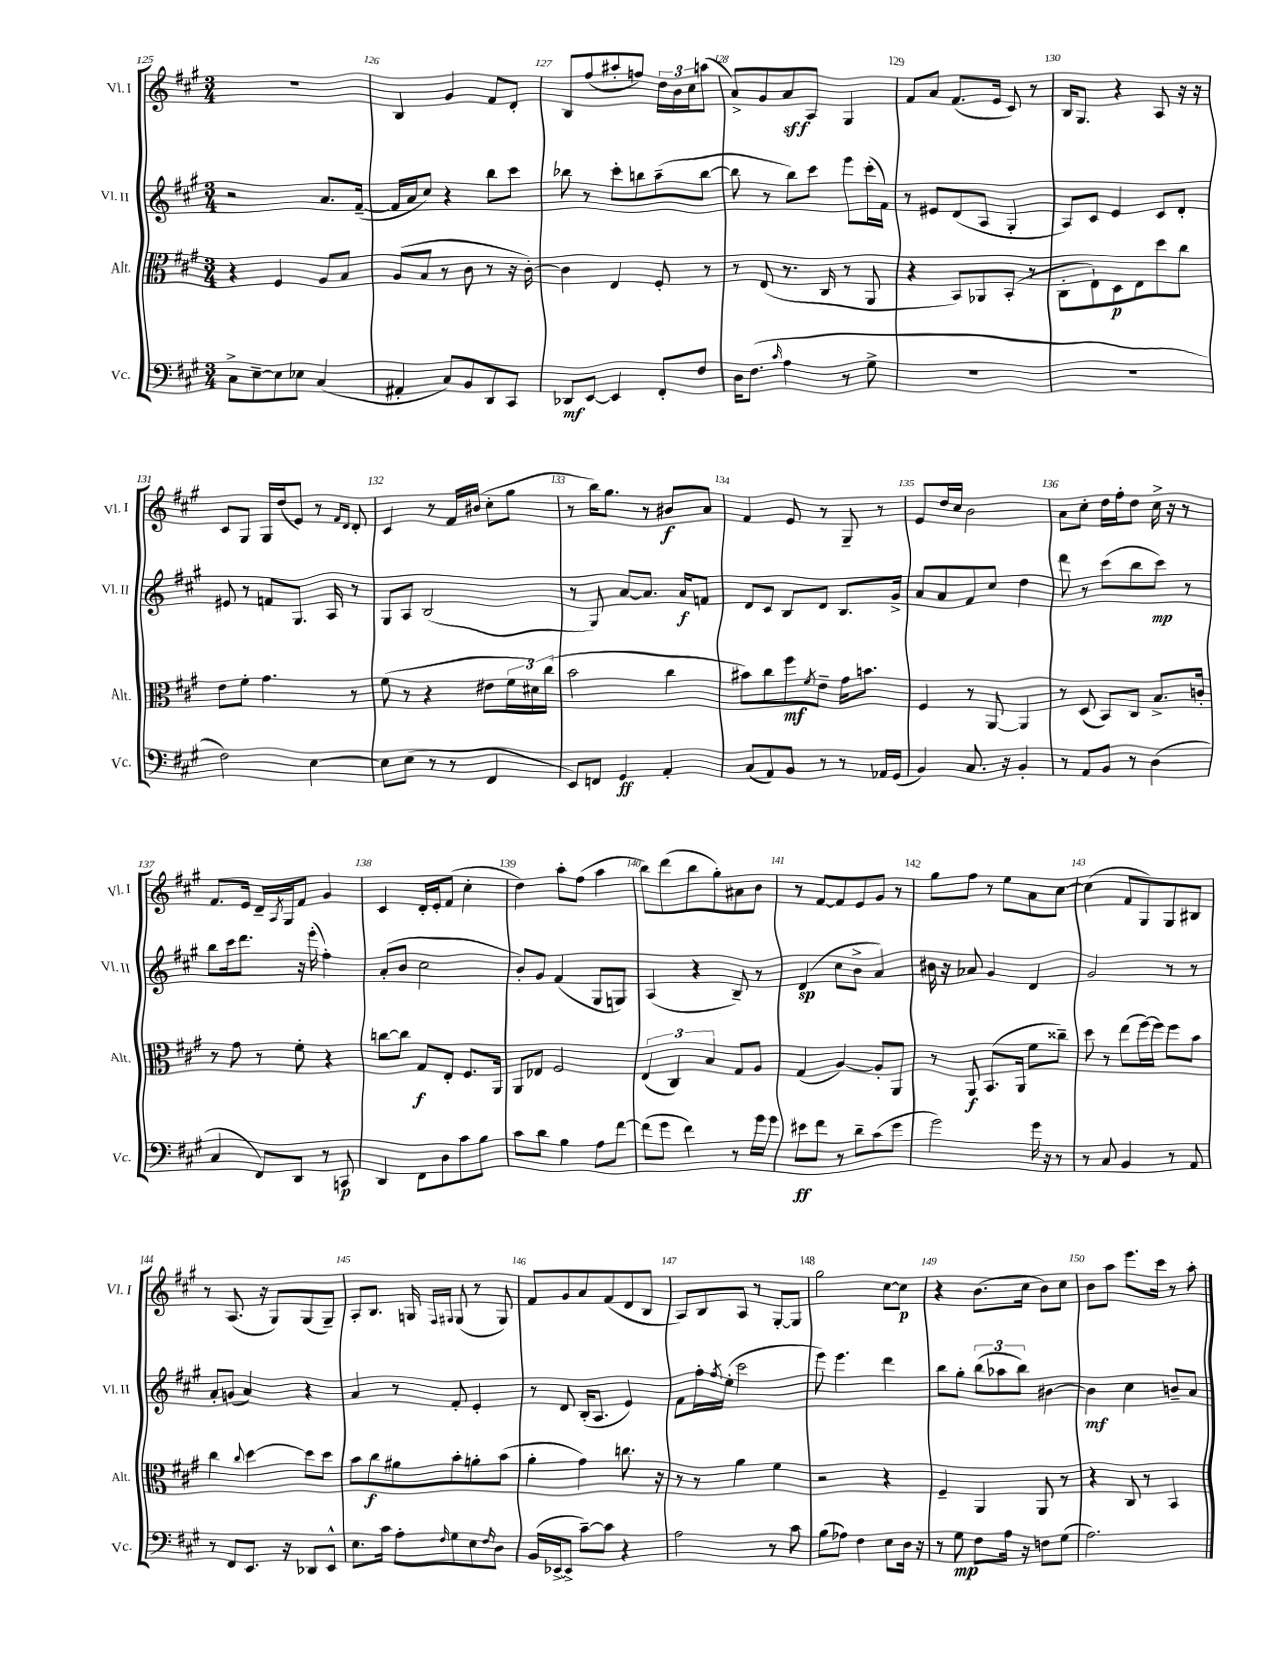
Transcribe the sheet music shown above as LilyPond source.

<<
\new StaffGroup <<
\new Staff = "s0" \with { instrumentName = "Vl. I" shortInstrumentName = "Vl. I" } {
    \clef treble \key a \major \numericTimeSignature \time 3/4
    R2. |
    b4 gis'4 fis'8 d'8-. |
    b8 fis''8( ais''8-. f''8) \tuplet 3/2 { d''16 b'16 cis''16 } a''8( |
    a'8->) gis'8 a'8\sff a8 gis4 |
    fis'8 a'8 fis'8.( e'16 cis'8) r8 |
    b16 gis8. r4 a8 r16 r16 |
    cis'8 gis8 gis16 d''16( e'8) r8 \grace { fis'16 d'16 } d'8-. |
    cis'4 r8 fis'16 bis'16( cis''8-. gis''8 |
    r8 b''16) gis''8. r8 bis'8\f a'8 |
    fis'4 e'8 r8 gis8-- r8 |
    e'8 d''16 cis''16 b'2 |
    a'8 cis''8-. d''16 fis''16-. d''8 cis''16-> r16 r8 |
    fis'8. e'16 d'16-- \acciaccatura { a8 } gis16 fis'8 gis'4 |
    cis'4 d'16-. e'16-. fis'8( cis''4-. |
    d''4) a''8-. fis''8( a''4 |
    b''8) d'''8( b''8 gis''8-.) ais'8 b'8 |
    r8 fis'8~ fis'8 e'8 gis'8 r8 |
    gis''8 fis''8 r8 e''8 a'8 cis''8~ |
    cis''4( fis'8 gis8) gis8 bis8 |
    r8 a8.( r16 gis8) gis8( gis8--) |
    a8-. b8. g16 \grace { fis16 gis16 } gis8( r8 gis8) |
    fis'8 gis'8 a'8 fis'8( d'8 b8 |
    a8) b8 a8 r8 gis8~-. gis8 |
    gis''2 cis''8~ cis''8\p |
    r4 b'8.( cis''16 b'8) cis''8 |
    b'8 a''8 e'''8. cis'''16 r8 a''8-. \bar "|." |
}
\new Staff = "s1" \with { instrumentName = "Vl. II" shortInstrumentName = "Vl. II" } {
    \clef treble \key a \major \numericTimeSignature \time 3/4
    r2 a'8. fis'16~--( |
    fis'16 a'16 cis''8) r4 b''8 cis'''8 |
    bes''8 r8 cis'''8-. b''8 a''8--( b''8~ |
    b''8 r8 b''8) cis'''8 e'''8 cis'''16-.( fis'16) |
    r8 eis'8 d'8( a8 gis4-. |
    a8) cis'8 e'4 cis'8 d'8-. |
    eis'8 r8 f'8 gis8. a16 r8 |
    gis8 a8 b2( |
    r8 gis8) a'8~ a'8. a'16\f f'8 |
    d'8 cis'8 b8 d'8 b8. gis'16-> |
    a'8 a'8 fis'8 cis''8 d''4 |
    d'''8 r8 cis'''8( b''8 cis'''8\mp) r8 |
    b''8 cis'''16 d'''8. r16 e'''16-.( fis''4-.) |
    a'8-.( b'8 cis''2 |
    b'8-.) gis'8 fis'4( gis8 g8) |
    a4( r4 b8--) r8 |
    d'4\sp( cis''8 b'8-> a'4) |
    bis'16 r16 aes'8 gis'4 d'4 |
    gis'2 r8 r8 |
    a'8-. g'8( a'4) r4 |
    a'4 r8 fis'8-. e'4-. |
    r8 d'8 b16-.( a8. e'4) |
    fis'8 fis''16-. \acciaccatura { fis''8 } e''16-.( cis'''2 |
    e'''8) e'''4. d'''4 |
    b''8 gis''8-. \tuplet 3/2 { b''8( aes''8 b''8) } bis'4~ |
    bis'4\mf cis''4 b'8-- a'8 \bar "|." |
}
\new Staff = "s2" \with { instrumentName = "Alt." shortInstrumentName = "Alt." } {
    \clef alto \key a \major \numericTimeSignature \time 3/4
    r4 fis4 a8 b8 |
    a8( b8 r8 cis'8 r8 r16 cis'16~-.) |
    cis'4 e4 fis8-. r8 |
    r8 e8( r8. cis16 r8 a,8 |
    r4 b,8) aes,8 b,8-.( r8 |
    cis8-. e8-!) d8\p e8 d''8 cis''8 |
    e'8 fis'8-. gis'4. r8 |
    fis'8( r8 r4 eis'8 \tuplet 3/2 { fis'16 dis'16) cis''16( } |
    b'2 cis''4 |
    bis'8) cis''8 fis''8\mf \acciaccatura { fis'8 } e'8-- gis'16 b'8. |
    fis4 r8 a,8~ a,4 |
    r8 d8( b,8) cis8 b8.-> c'16-. |
    r8 gis'8 r8 fis'8-. r4 |
    c''8~ c''8 gis8\f e8-. fis8. a,16 |
    a,8 ees8 fis2 |
    \tuplet 3/2 { e4( cis4) b4 } gis8 a8 |
    gis4( a4~) a8-. a,8 |
    r8 a,8\f b,8.( a,16 fis'8 cisis''8--) |
    d''8 r8 e''8( fis''16~) fis''16 fis''8 b'8 |
    cis''4 \appoggiatura { cis''8 } d''4~ d''8 d''8 |
    b'8 cis''8\f ais'8 b'8-. a'8-. b'8( |
    a'4-. gis'4) c''8. r16 |
    r8 r8 a'4 fis'4 |
    r2 r4 |
    fis4-- a,4 a,8 r8 |
    r4 cis8 r8 b,4 \bar "|." |
}
\new Staff = "s3" \with { instrumentName = "Vc." shortInstrumentName = "Vc." } {
    \clef bass \key a \major \numericTimeSignature \time 3/4
    cis8-> e8~-- e8 ees8 cis4( |
    ais,4-. cis8) b,8 d,8 cis,8 |
    des,8\mf e,8~ e,4 fis,8-. fis8 |
    d16 fis8.( \grace { cis'16 } a4 r8 gis8-> |
    R2. |
    R2. |
    fis2) e4~ |
    e8 e8( r8 r8 fis,4 |
    e,8) f,8 gis,4\ff a,4-. |
    cis8( a,8) b,8 r8 r8 aes,16 gis,16( |
    b,4) cis8. r16 b,4-. |
    r8 a,8 b,8 r8 d4( |
    cis4 fis,8) d,8 r8 c,8\p |
    d,4 fis,8 d8 cis'8 b8 |
    cis'8 d'8 b4 a8 fis'8~ |
    fis'8( gis'8 fis'4) r8 gis'16 gis'16 |
    eis'8\ff fis'8 r8 d'8-- cis'8( gis'8 |
    gis'2) gis'16 r16 r8 |
    r8 cis8 b,4 r8 a,8 |
    r8 fis,8 e,8. r16 des,8 e,8-^ |
    e8. cis'16 a8-. \grace { fis16 } gis8 e8 \grace { fis16 } d8 |
    b,16( ees,16~-> ees,8-> cis'8~--) cis'8 r4 |
    a2 r8 cis'8 |
    b8( aes8) fis4 e8 d16 r16 |
    r8 gis8\mp fis8 a16 r16 f8 gis8( |
    a2.) \bar "|." |
}
>>
>>
\layout { \context { \Score currentBarNumber = #125 \override BarNumber.break-visibility = ##(#f #t #t) barNumberVisibility = #all-bar-numbers-visible } }
